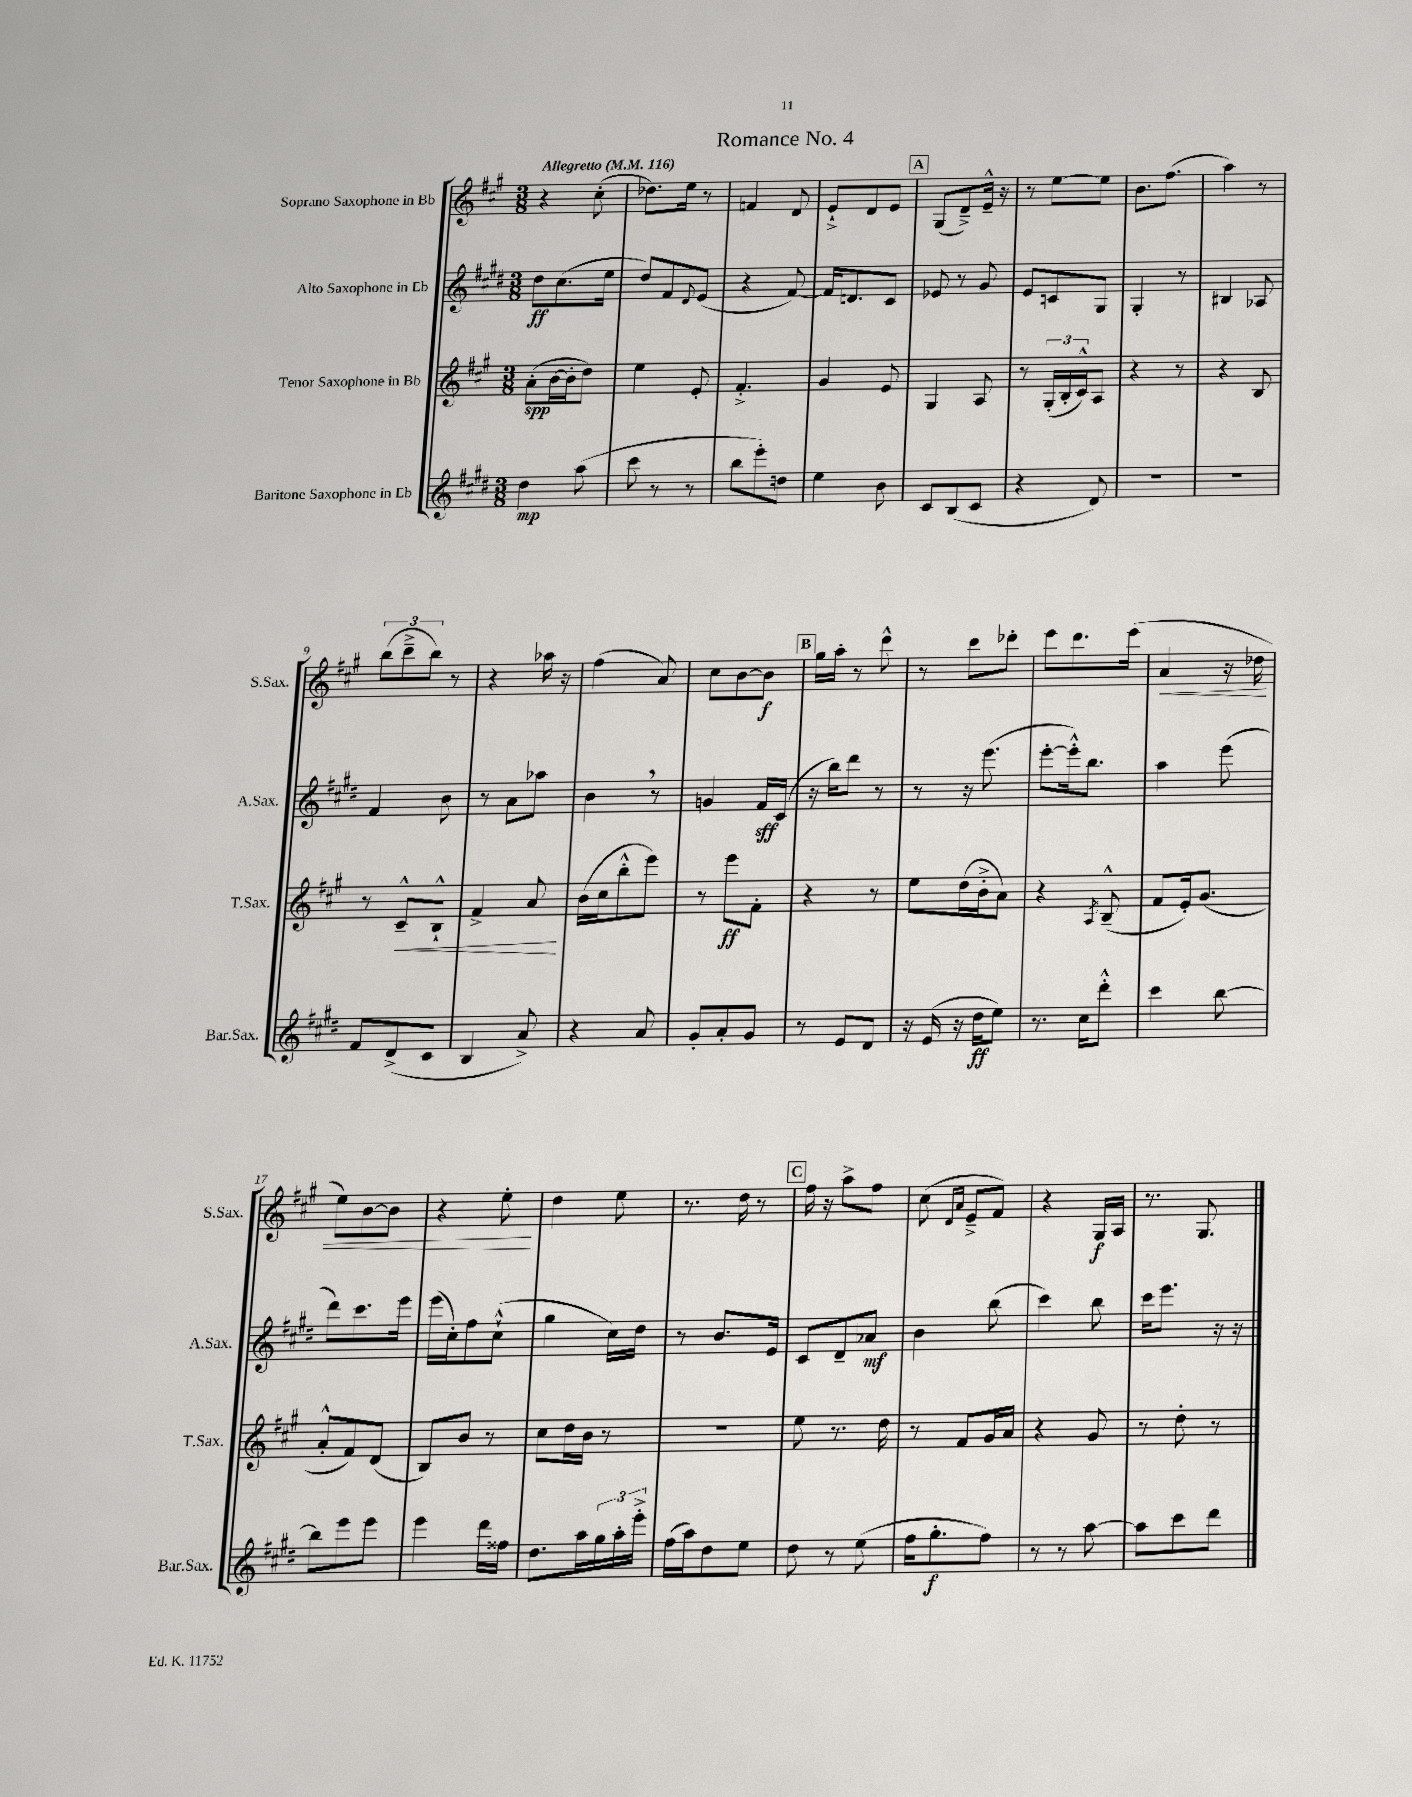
\header { title = "Romance No. 4" }
<<
\new StaffGroup <<
\new Staff = "s0" \with { instrumentName = "Soprano Saxophone in Bb" shortInstrumentName = "S.Sax." } {
    \clef treble \key a \major \numericTimeSignature \time 3/8 \tempo "Allegretto" 4 = 116
    r4 cis''8-.( |
    des''8.) e''16 r8 |
    f'4 d'8 |
    e'8-!-> d'8 e'8 |
    \mark \markup { \box "A" } gis8( d'8--->) e'16---^ r16 |
    r8 e''8~ e''8 |
    b'8. fis''8.( |
    a''4) r8 |
    \tuplet 3/2 { b''8( cis'''8---> b''8) } r8 |
    r4 aes''16 r16 |
    fis''4( a'8) |
    cis''8 b'8~ b'8\f |
    \mark \markup { \box "B" } gis''16 a''16-. r8 d'''8-^ |
    r8 cis'''8 des'''8-. |
    e'''8 d'''8. e'''16( |
    a'4\< r16 des''16 |
    e''8) b'8~ b'8 |
    r4 e''8-.\! |
    d''4 e''8 |
    r8. d''16 r8 |
    \mark \markup { \box "C" } fis''16 r16 a''8-> fis''8 |
    cis''8( \grace { d'16 a'16 } e'8---> fis'8) |
    r4 gis16\f a16 |
    r8. gis8. \bar "|." |
}
\new Staff = "s1" \with { instrumentName = "Alto Saxophone in Eb" shortInstrumentName = "A.Sax." } {
    \clef treble \key e \major \numericTimeSignature \time 3/8
    dis''8\ff cis''8.( e''16 |
    dis''8) fis'8 \appoggiatura { dis'8 } e'8( |
    r4 fis'8~) |
    fis'16 d'8. cis'8 |
    \mark \markup { \box "A" } ees'8 r8 gis'8 |
    e'8 c'8 gis8 |
    gis4-. r8 |
    bis4 aes8 |
    fis'4 b'8 |
    r8 a'8 aes''8 |
    b'4 \breathe r8 |
    g'4 fis'16\sff cis'16( |
    \mark \markup { \box "B" } r16 b''16) dis'''8 r8 |
    r8 r16 e'''8.( |
    e'''8~-. e'''16-.-^) b''8. |
    a''4 e'''8( |
    dis'''8) cis'''8. e'''16 |
    e'''16( cis''16-.) fis''8 cis''8-!-^( |
    gis''4 cis''16) dis''16 |
    r8 b'8. e'16 |
    \mark \markup { \box "C" } cis'8 dis'8-- aes'8\mf |
    b'4 b''8( |
    cis'''4) b''8 |
    cis'''16 e'''8. r16 r16 \bar "|." |
}
\new Staff = "s2" \with { instrumentName = "Tenor Saxophone in Bb" shortInstrumentName = "T.Sax." } {
    \clef treble \key a \major \numericTimeSignature \time 3/8
    a'8-.\spp( b'16~ b'16-. d''8) |
    e''4 e'8-. |
    fis'4.-.-> |
    gis'4 e'8 |
    \mark \markup { \box "A" } gis4 a8 |
    r8 \tuplet 3/2 { gis16-.( b16-. cis'16-^) } a8 |
    r4 r8 |
    r4 b8 |
    r8 cis'8---^\< b8-!-^ |
    fis'4-> a'8\! |
    b'16( cis''16 b''8-.-^ e'''8) |
    r8 e'''8\ff fis'8-. |
    \mark \markup { \box "B" } r4 r8 |
    e''8 d''16( b'16-.-> a'8) |
    r4 \acciaccatura { a8 } b8---^( |
    fis'8 e'16-.) gis'8.( |
    a'8-.-^ fis'8) d'8( |
    b8) b'8 r8 |
    cis''8 d''16 b'16 r8 |
    R4. |
    \mark \markup { \box "C" } e''8 r8. d''16 |
    r8 fis'8 gis'16 a'16 |
    r4 gis'8 |
    r8 d''8-. r8 \bar "|." |
}
\new Staff = "s3" \with { instrumentName = "Baritone Saxophone in Eb" shortInstrumentName = "Bar.Sax." } {
    \clef treble \key e \major \numericTimeSignature \time 3/8
    dis''4\mp a''8( |
    cis'''8 r8 r8 |
    b''8 e'''8-.) d''8 |
    e''4 b'8 |
    \mark \markup { \box "A" } cis'8 b8( cis'8 |
    r4 dis'8) |
    R4. |
    R4. |
    fis'8 dis'8->( cis'8 |
    b4 a'8->) |
    r4 a'8 |
    gis'8-. a'8-. gis'8 |
    \mark \markup { \box "B" } r8 e'8 dis'8 |
    r16 e'16( r16 dis''16\ff e''8) |
    r8. cis''16 dis'''8-.-^ |
    cis'''4 b''8~ |
    b''8 e'''8 e'''8 |
    e'''4 dis'''16 fisis''16 |
    dis''8. a''16 \tuplet 3/2 { gis''16 a''16-. e'''16-.-> } |
    fis''16( a''16) dis''8 e''8 |
    \mark \markup { \box "C" } dis''8 r8 e''8( |
    fis''16 gis''8.-.\f fis''8) |
    r8 r8 a''8~ |
    a''8 cis'''8 dis'''8 \bar "|." |
}
>>
>>
